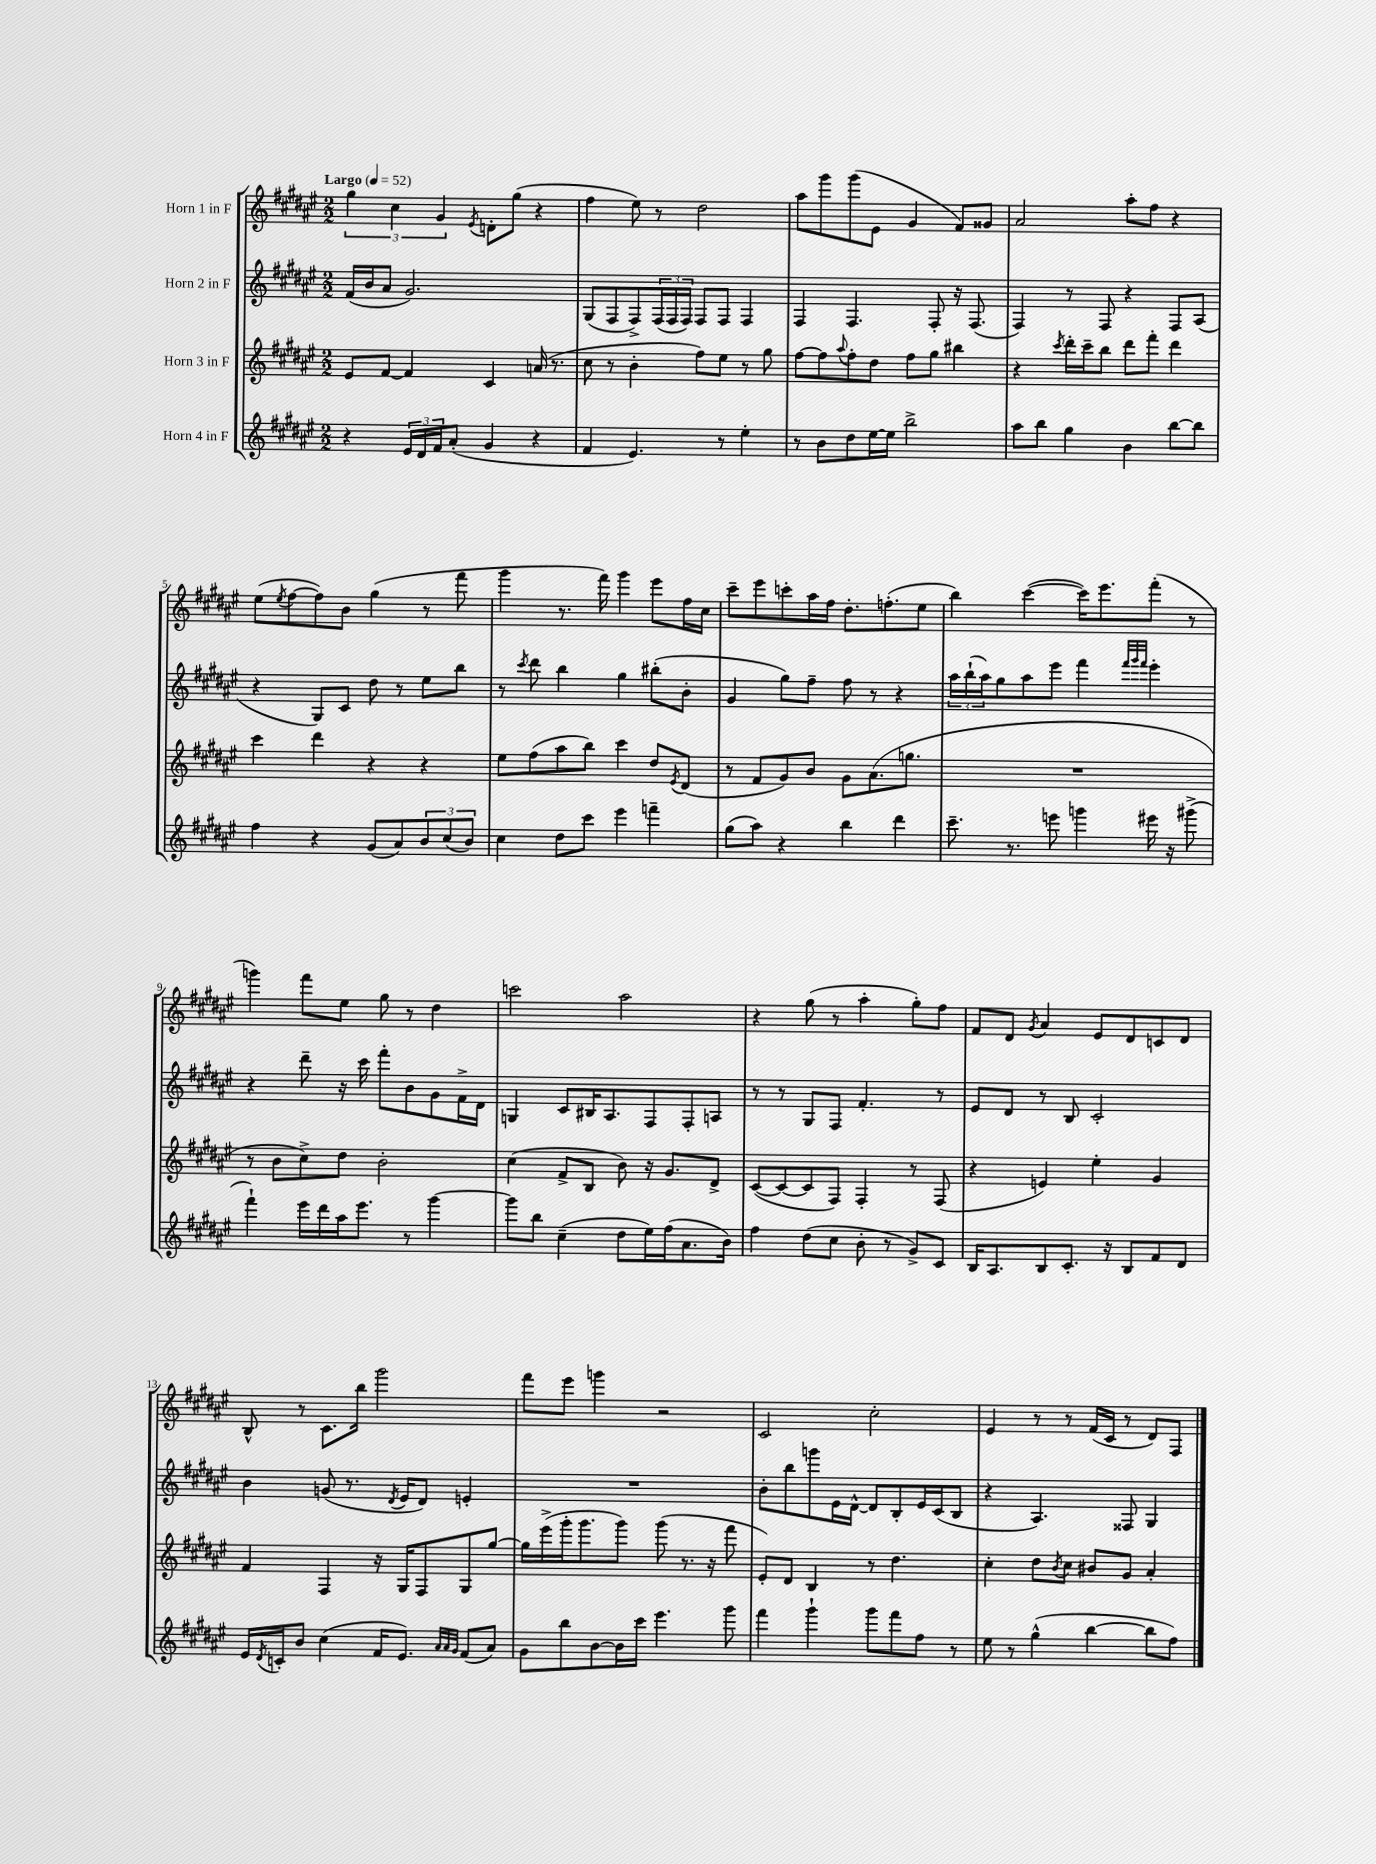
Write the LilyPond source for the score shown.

<<
\new StaffGroup <<
\new Staff = "s0" \with { instrumentName = "Horn 1 in F" } {
    \clef treble \key fis \major \numericTimeSignature \time 2/2 \tempo "Largo" 4 = 52
    \tuplet 3/2 { gis''4 cis''4 gis'4 } \acciaccatura { eis'8 } d'8-. gis''8( r4 |
    fis''4 eis''8) r8 dis''2 |
    ais''8 gis'''8 gis'''8( eis'8 gis'4 fis'8) gisis'8 |
    ais'2 ais''8-. fis''8 r4 |
    eis''8( \acciaccatura { eis''8 } fis''8~ fis''8) b'8 gis''4( r8 fis'''8 |
    gis'''4 r8. fis'''16) gis'''4 eis'''8 fis''16 cis''16 |
    cis'''8-- eis'''8 c'''8-. ais''16 fis''16 dis''8.-. f''8.-.( eis''8 |
    b''4) cis'''4~( cis'''16) eis'''8. fis'''8-.( r8 |
    g'''4) fis'''8 eis''8 gis''8 r8 dis''4 |
    c'''2 ais''2 |
    r4 gis''8( r8 ais''4-. gis''8-.) fis''8 |
    fis'8 dis'8 \acciaccatura { gis'8 } ais'4 eis'8 dis'8 c'8 dis'8 |
    b8-^ r8 cis'8. b''16 gis'''2 |
    fis'''8 eis'''8 g'''4 r2 |
    cis'2 cis''2-. |
    eis'4 r8 r8 fis'16( cis'16 r8 dis'8) fis8 \bar "|." |
}
\new Staff = "s1" \with { instrumentName = "Horn 2 in F" } {
    \clef treble \key fis \major \numericTimeSignature \time 2/2
    fis'16( b'16 ais'8 gis'2.) |
    gis8( fis8 fis8->) \tuplet 3/2 { fis16( fis16 fis16) } fis8 fis8 fis4 |
    fis4 fis4. fis8-. r16 fis8.( |
    fis4) r8 fis8 r4 fis8 ais8( |
    r4 gis8) cis'8 dis''8 r8 eis''8 b''8 |
    r8 \acciaccatura { cis'''8 } dis'''8 b''4 gis''4 bis''8-.( b'8-. |
    gis'4 gis''8) fis''8-- fis''8 r8 r4 |
    \tuplet 3/2 { ais''16 b''16-!( ais''16) } gis''8 ais''8 eis'''8 fis'''4 \grace { fis'''32 gis'''32 fis'''32 } eis'''4-. |
    r4 dis'''8-- r16 cis'''16 fis'''8-. b'8 gis'8 fis'16-> dis'16 |
    g4 cis'8 bis16 ais8. fis8 fis8-. a8 |
    r8 r8 gis8 fis8 fis'4.-. r8 |
    eis'8 dis'8 r8 b8 cis'2-. |
    b'4 g'8( r8. \acciaccatura { dis'8 } eis'16 dis'8) e'4-. |
    R1 |
    b'8-. b''8 g'''8 eis'16 dis'16~-^ dis'8 b8-. eis'16 cis'16( b8 |
    r4 ais4.) fisis8 gis4 \bar "|." |
}
\new Staff = "s2" \with { instrumentName = "Horn 3 in F" } {
    \clef treble \key fis \major \numericTimeSignature \time 2/2
    eis'8 fis'8~ fis'4 cis'4 a'16( r8. |
    cis''8 r8 b'4-. fis''8) eis''8 r8 gis''8 |
    fis''8~ fis''8 \appoggiatura { ais''8 } fis''8-. dis''8 fis''8 gis''8 bis''4 |
    r4 \acciaccatura { cis'''8 } dis'''16-. cis'''16-- b''8 dis'''8 fis'''8-. dis'''4 |
    cis'''4 dis'''4 r4 r4 |
    eis''8 fis''8( ais''8 b''8) cis'''4 dis''8 \acciaccatura { eis'8 } dis'8( |
    r8 fis'8 gis'8) b'8 gis'8 ais'8.( g''8. |
    R1 |
    r8 b'8 cis''8->) dis''8 b'2-. |
    cis''4( fis'8-> b8 b'8) r16 gis'8. dis'8-> |
    cis'8~( cis'8~ cis'8 fis8) fis4-. r8 fis8( |
    r4 e'4) eis''4-. gis'4 |
    fis'4 fis4 r16 gis16 fis8 gis8 gis''8~ |
    gis''16 eis'''16->( gis'''16-. gis'''8. gis'''8) gis'''8( r8. r16 fis'''8 |
    eis'8-.) dis'8 b4 r8 dis''4. |
    cis''4-. dis''8 \acciaccatura { b'8 } cis''8 bis'8 gis'8 ais'4-. \bar "|." |
}
\new Staff = "s3" \with { instrumentName = "Horn 4 in F" } {
    \clef treble \key fis \major \numericTimeSignature \time 2/2
    r4 \tuplet 3/2 { eis'16 dis'16 fis'16 } ais'8-.( gis'4 r4 |
    fis'4 eis'4.) r8 eis''4-. |
    r8 b'8 dis''8 eis''16~ eis''16 b''2-> |
    ais''8 b''8 gis''4 b'4 b''8~ b''8 |
    fis''4 r4 gis'8( ais'8) \tuplet 3/2 { b'8 cis''8( b'8) } |
    cis''4 dis''8 cis'''8 eis'''4 f'''4-- |
    gis''8( ais''8) r4 b''4 dis'''4 |
    cis'''8.-- r8. e'''8 g'''4 eis'''16 r16 gis'''8->( |
    fis'''4-!) eis'''16 dis'''16 ais''16 eis'''8. r8 gis'''4~ |
    gis'''8 b''8 cis''4--( dis''8 eis''16) fis''16( ais'8. b'16) |
    fis''4 dis''8( cis''8 b'8-. r8 gis'8->) cis'8 |
    b16 ais8. b8 cis'8.-. r16 b8 fis'8 dis'8 |
    eis'16 \acciaccatura { dis'8 } c'16-. b'8 cis''4( fis'16 eis'8.) \grace { ais'32 ais'32 gis'32 } fis'8( ais'8) |
    gis'8 b''8 b'8~ b'16 cis'''16 eis'''4. gis'''8 |
    fis'''4 gis'''4-! gis'''8 fis'''8 fis''8 r8 |
    eis''8 r8 gis''4-^( b''4~ b''8 fis''8) \bar "|." |
}
>>
>>
